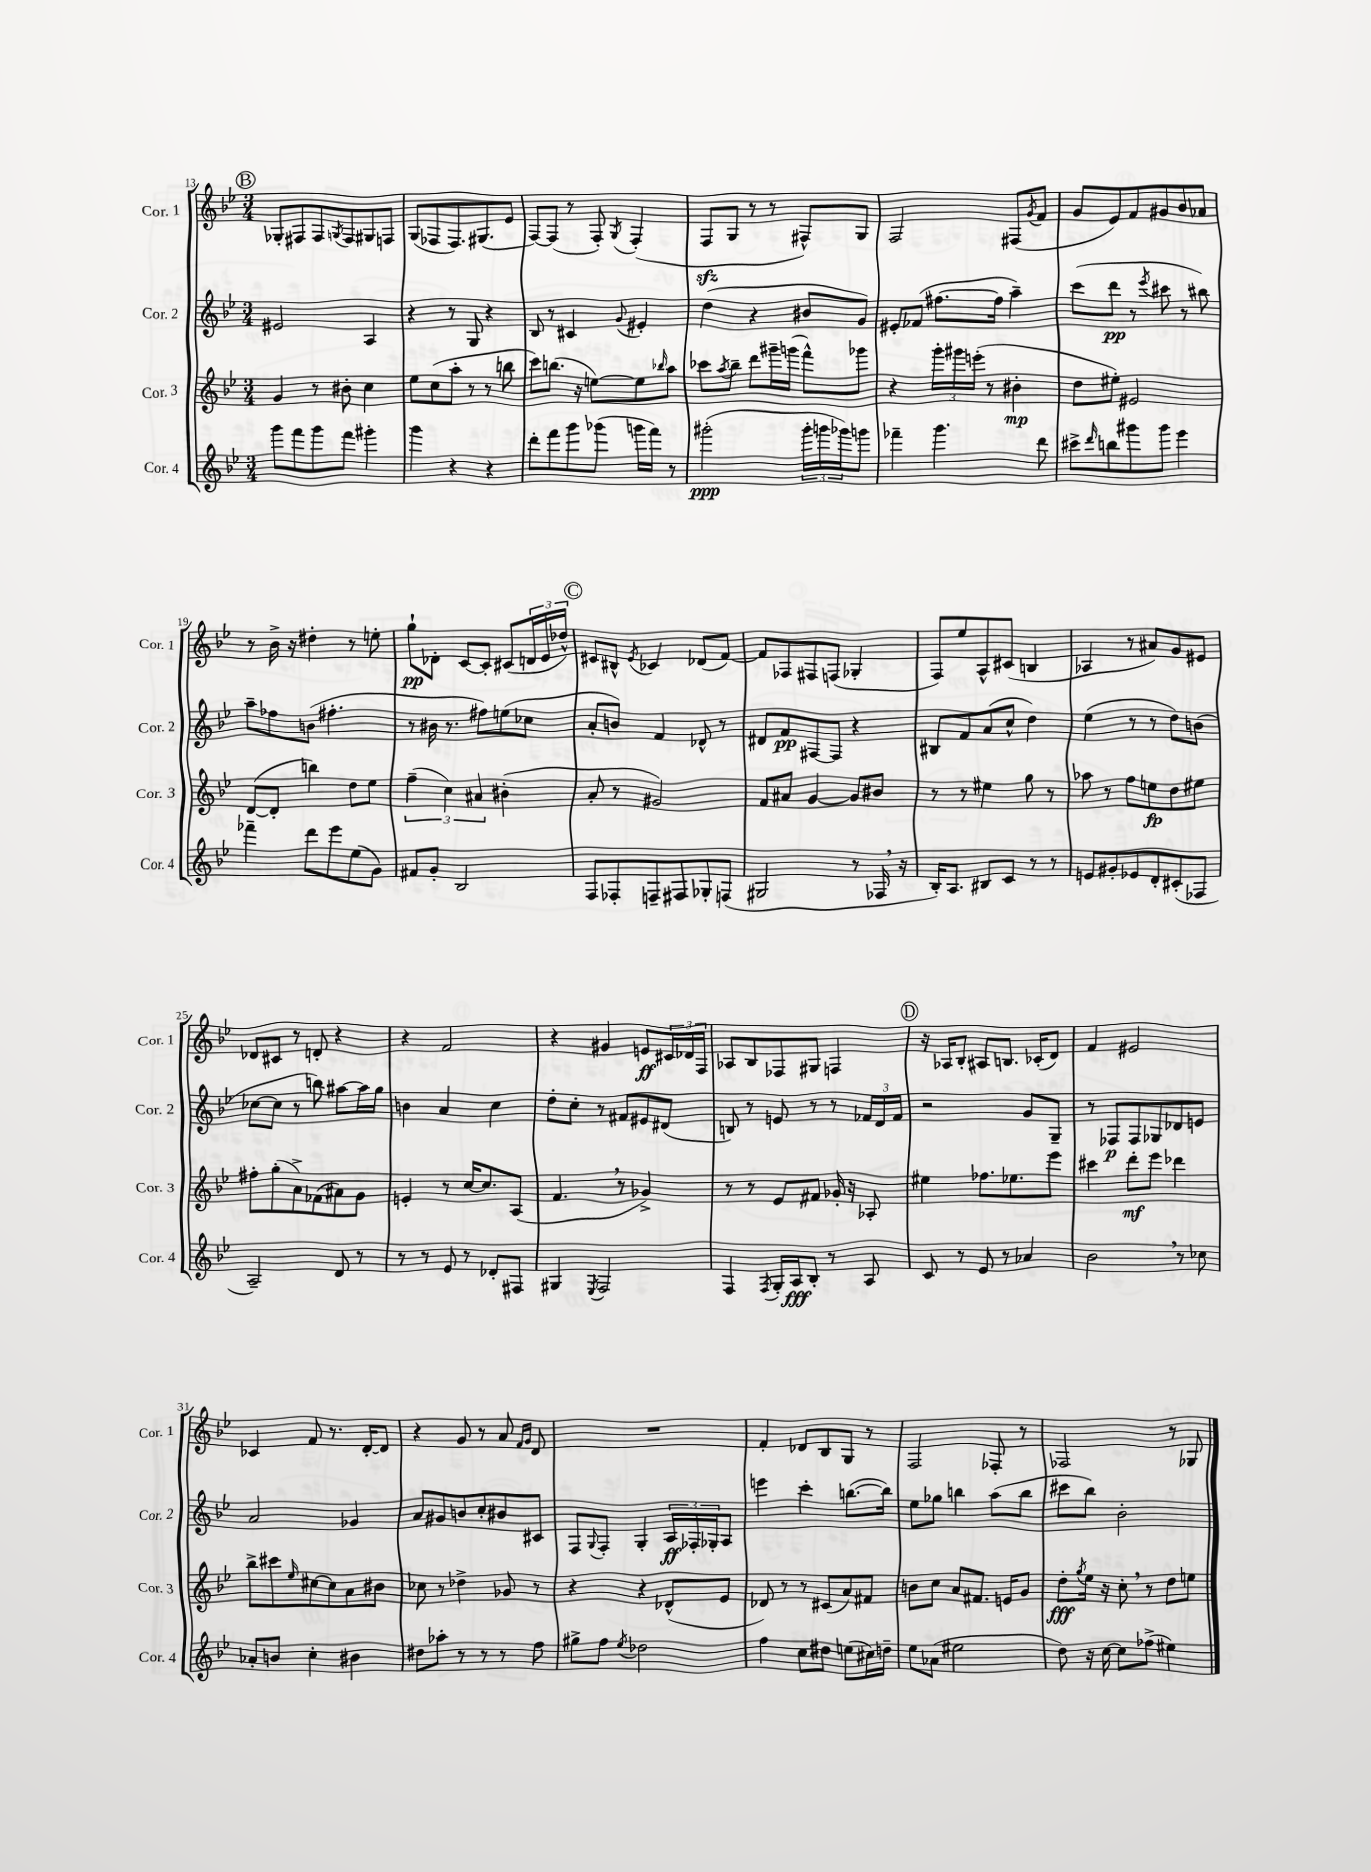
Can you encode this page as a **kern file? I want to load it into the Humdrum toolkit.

**kern	**dynam	**kern	**dynam	**kern	**dynam	**kern	**dynam
*part4	*part4	*part3	*part3	*part2	*part2	*part1	*part1
*staff4	*staff4	*staff3	*staff3	*staff2	*staff2	*staff1	*staff1
*I"Cor. 4	*	*I"Cor. 3	*	*I"Cor. 2	*	*I"Cor. 1	*
*I'Cor. 4	*	*I'Cor. 3	*	*I'Cor. 2	*	*I'Cor. 1	*
*clefG2	*	*clefG2	*	*clefG2	*	*clefG2	*
*k[b-e-]	*	*k[b-e-]	*	*k[b-e-]	*	*k[b-e-]	*
*M3/4	*	*M3/4	*	*M3/4	*	*M3/4	*
!!LO:REH:place=s1:t=B
=13	=13	=13	=13	=13	=13	=13	=13
8ggg\L	.	4g/	.	2e#X/	.	8G-X'/L	.
8fff\	.	.	.	.	.	8F#X/	.
8ggg\	.	8r	.	.	.	8F#/	.
.	.	.	.	.	.	8qGn/	.
8fff\J	.	8b#X'\	.	.	.	8F#/	.
4ggg#X'\	.	4cc\	.	4A/	.	8G#X/	.
.	.	.	.	.	.	8Fn/J	.
=14	=14	=14	=14	=14	=14	=14	=14
4ggg\	.	8ee-\L	.	4r	.	(8G/L	.
.	.	(8cc\	.	.	.	8F-X/	.
4r	.	8aa'\J	.	8r	.	8.F-/)	.
.	.	8r	.	8G/	.	.	.
.	.	.	.	.	.	(8.G#X/	.
4r	.	8r	.	4r	.	.	.
.	.	8bbn\	.	.	.	8e-/J	.
=15	=15	=15	=15	=15	=15	=15	=15
8ddd'\L	.	8ccc\L)	.	8B-/	.	[8F/L)	.
8fff\	.	(8.bbn\J	.	8r	.	(8F/J]	.
8ggg\	.	.	.	4c#X/	.	8r	.
.	.	16r	.	.	.	.	.
(8ggg-X\J	.	[8een\L)	.	.	.	8F'/)	.
.	.	.	.	8qqg/	.	8qG/	.
16gggn\LL	.	8ee\]	.	4e#X'/	.	(4F'/	.
16fff\JJ)	.	.	.	.	.	.	.
.	.	16qqbb-X/	.	.	.	.	.
8r	.	8aa\J	.	.	.	.	.
=16	=16	=16	=16	=16	=16	=16	=16
(2ggg#X'\	ppp	8ccc-X\L	.	(4dd\	.	8Fzz/L	.
.	.	8qaa/	.	.	.	.	.
.	.	8bb-~\J	.	.	.	8G/J	.
.	.	8ddd\L	.	4r	.	8r	.
.	.	16ggg#X~\L	.	.	.	8r	.
.	.	(16gggn\JJ	.	.	.	.	.
24ggg#'\LL	.	8fff^^\L)	.	8b#X/L	.	8F#X^^/L)	.
24gggn\	.	.	.	.	.	.	.
24ggg-X\J)	.	.	.	.	.	.	.
8gggn\J	.	8ggg-X\J	.	8g/J)	.	8G/J	.
=17	=17	=17	=17	=17	=17	=17	=17
4fff-X~\	.	4r	.	8e#X'/L	.	2F/	.
.	.	.	.	(8f-X/J	.	.	.
4.ggg\	.	24ggg'\LL	.	[8.ff#X\L	.	.	.
.	.	24ggg#X\	.	.	.	.	.
.	.	(24eeen'\JJ	.	.	.	.	.
.	.	8r	.	.	.	.	.
.	.	.	.	16ff#\Jk]	.	.	.
.	.	4b#X'\	mp	4aa~\)	.	(8F#X/L	.
.	.	.	.	.	.	8qg/	.
8ddd\	.	.	.	.	.	8f/J	.
=18	=18	=18	=18	=18	=18	=18	=18
8ccc#X^\L	.	8dd\L	.	(8ccc\L	.	8g/L	.
16qqddd/	.	.	.	.	.	.	.
8bbn\	.	8ee#X'\J)	.	8ddd\J	pp	8e-/)	.
8ggg#X\	.	2e#X/	.	8r	.	8f/	.
.	.	.	.	8qeee-/	.	.	.
8ggg#\J	.	.	.	8ccc#X\	.	8g#X/	.
4eee-\	.	.	.	8r	.	8b-/	.
.	.	.	.	8bb#X\)	.	8a-X/J	.
!!LO:LB:g=z
=19	=19	=19	=19	=19	=19	=19	=19
4fff-X~\	.	([8d/L	.	8aa~\L	.	8r	.
.	.	8d'/J]	.	8ff-X\	.	16b-^\	.
.	.	.	.	.	.	16r	.
8ddd\L	.	4bbn\)	.	(8bn\J	.	4dd#X'\	.
8eee-\	.	.	.	4.ff#X'\	.	.	.
(8ee-\	.	8dd\L	.	.	.	8r	.
8g\J)	.	8ee-\J	.	.	.	8een'\	.
=20	=20	=20	=20	=20	=20	=20	=20
8f#X/L	.	(6ff~\	.	8r	.	8gg`\L	pp
8g'/J	.	.	.	16b#X\	.	8d-X'\J	.
.	.	6cc\)	.	.	.	.	.
.	.	.	.	8.r	.	.	.
2B-/	.	.	.	.	.	[8c/L	.
.	.	6a#X/	.	.	.	.	.
.	.	.	.	8ff#X\L)	.	8c'/J]	.
.	.	(4b#X'\	.	(8een\	.	(8c#X/L	.
.	.	.	.	8cc-X\J	.	24dn/L	.
.	.	.	.	.	.	24e-/	.
.	.	.	.	.	.	24dd-X^^/JJ)	.
!!LO:REH:place=s1:t=C
=21	=21	=21	=21	=21	=21	=21	=21
8F/L	.	8a'/	.	8a'/L	.	8c#X/L	.
8F-X'/	.	8r	.	8bn/J)	.	8B#X^^/J	.
.	.	.	.	.	.	8qe-/	.
8Fn~/	.	2g#X/)	.	4f/	.	4c-X/	.
8F#X/	.	.	.	.	.	.	.
8G-X'/	.	.	.	8d-X^^/	.	(8d-X/L	.
(8Fn/J	.	.	.	8r	.	[8f/J)	.
=22	=22	=22	=22	=22	=22	=22	=22
2G#X/	.	8f/L	.	8d#X/L	.	8f/L]	.
.	.	8a#X/J	.	8f/	pp	8F-X/	.
.	.	[4g/	.	[8F#X/	.	8F#X/	.
.	.	.	.	8F#/J]	.	(8Fn/J	.
8r	.	8g/L]	.	4r	.	4G-X'/	.
16F-X,/	.	8b#X/J	.	.	.	.	.
16r	.	.	.	.	.	.	.
=23	=23	=23	=23	=23	=23	=23	=23
16B-'/KL)	.	8r	.	8B#X/L	.	8F/L)	.
8.A/J	.	.	.	.	.	.	.
.	.	8r	.	8f/	.	8ee-/	.
8B#X/L	.	4ee#X\	.	(8a/	.	8A^^/	.
8c/J	.	.	.	8cc^^/J	.	(8c#X/J	.
8r	.	8gg\	.	4dd\)	.	4Bn/	.
8r	.	8r	.	.	.	.	.
=24	=24	=24	=24	=24	=24	=24	=24
8en/L	.	8aa-X\	.	(4ee-\	.	4A-X/	.
8g#X'/	.	8r	.	.	.	.	.
8e-X/	.	8ff\L	.	8r	.	8r	.
8d'/	.	8een\	fp	8r	.	8a#X/L)	.
(8c#X'/	.	8dd\	.	8dd\L)	.	8g/	.
8F-X/J	.	8ee#X\J	.	(8bn\J	.	8e#X/J	.
!!LO:LB:g=z
=25	=25	=25	=25	=25	=25	=25	=25
2A~/)	.	8ff#X'\L	.	[8cc-X\L	.	8d-X/L	.
.	.	(8gg'\	.	8cc-\J]	.	8c#X/J	.
.	.	8a^\)	.	8r	.	8r	.
.	.	(8f-X\	.	8bbn\)	.	8dn'/	.
8d/	.	8a#X\)	.	[8aa#X\L	.	4r	.
8r	.	8g\J	.	16aa#\L]	.	.	.
.	.	.	.	16gg\JJ	.	.	.
=26	=26	=26	=26	=26	=26	=26	=26
8r	.	4en'/	.	4bn\	.	4r	.
8r	.	.	.	.	.	.	.
8e-/	.	8r	.	4a/	.	2f/	.
8r	.	[16cc/KL	.	.	.	.	.
.	.	8.cc/]	.	.	.	.	.
8d-X'/L	.	.	.	4cc\	.	.	.
8F#X/J	.	(8A/J	.	.	.	.	.
=27	=27	=27	=27	=27	=27	=27	=27
4G#X/	.	4.f,/	.	8dd'\L	.	4r	.
.	.	.	.	8cc'\J	.	.	.
8qE-/	.	.	.	.	.	.	.
2F/	.	.	.	8r	.	4g#X/	.
.	.	8r	.	8f#X/L	.	.	.
.	.	4g-X^/)	.	8e#X/	.	8en/L	ff
.	.	.	.	(8d#X/J	.	24c#X/L	.
.	.	.	.	.	.	24d-X/	.
.	.	.	.	.	.	24F/JJ	.
=28	=28	=28	=28	=28	=28	=28	=28
4F/	.	8r	.	8Bn/)	.	8A-X/L	.
.	.	8r	.	8r	.	8B-/	.
8qF/	.	.	.	.	.	.	.
16G'/LL	.	8e-/L	.	8en/	.	8F-X/	.
16A/J	fff	.	.	.	.	.	.
8B-'/J	.	8f#X/J	.	8r	.	8G#X/J	.
8r	.	16g-X'/	.	8r	.	4Fn/	.
.	.	16r	.	.	.	.	.
8A/	.	8A-X'/	.	24f-X/LL	.	.	.
.	.	.	.	24d/	.	.	.
.	.	.	.	24f-/JJ	.	.	.
!!LO:REH:place=s1:t=D
=29	=29	=29	=29	=29	=29	=29	=29
8c/	.	4ee#X\	.	2r	.	16r	.
.	.	.	.	.	.	16A-X/KL	.
8r	.	.	.	.	.	8B-'/J	.
8e-/	.	8.ff-X\L	.	.	.	8A#X/L	.
8r	.	.	.	.	.	8.Bn/J	.
.	.	8.ee-X\	.	.	.	.	.
4a-X/	.	.	.	8g/L	.	.	.
.	.	.	.	.	.	(16c-X'/KL	.
.	.	8eee-\J	.	8G~/J	.	8d/J)	.
=30	=30	=30	=30	=30	=30	=30	=30
2b-,\	.	4ccc#X\	.	8r	.	4f/	.
.	.	.	.	8F-X/L	p	.	.
.	.	8ddd'\L	mf	8F-/	.	2e#X/	.
.	.	8eee-\J	.	8G-X/	.	.	.
8r	.	4ddd-X\	.	8d-X/	.	.	.
8cc-X\	.	.	.	8en/J	.	.	.
!!LO:LB:g=z
=31	=31	=31	=31	=31	=31	=31	=31
8a-X'/L	.	8bb-^\L	.	2a/	.	4c-X/	.
8bn/J	.	8ccc#X\	.	.	.	.	.
.	.	16qqee-/	.	.	.	.	.
4cc'\	.	[8cc#X\	.	.	.	8f/	.
.	.	8cc#\]	.	.	.	8.r	.
4b#X\	.	8a\	.	4g-X/	.	.	.
.	.	.	.	.	.	[16d'/KL	.
.	.	8b#X\J	.	.	.	8d/J]	.
=32	=32	=32	=32	=32	=32	=32	=32
8dd#X\L	.	8cc-X\	.	8a/L	.	4r	.
8aa-X'\J	.	8r	.	8g#X/	.	.	.
8r	.	4dd-X^\	.	8bn/	.	8g/	.
8r	.	.	.	8cc'/	.	8r	.
8r	.	8g-X/	.	8b#X/	.	8a/	.
.	.	.	.	.	.	16qqf/LL	.
.	.	.	.	.	.	16qqg/JJ	.
8ff\	.	8r	.	8c#X/J	.	8d/	.
=33	=33	=33	=33	=33	=33	=33	=33
8gg#X^\L	.	4r	.	8F/L	.	2.r	.
.	.	.	.	8qqG/	.	.	.
8ff\J	.	.	.	8F'/J	.	.	.
8qee-/	.	.	.	.	.	.	.
2dd-X\	.	4r	.	4G'/	.	.	.
.	.	(8d-X^^/L	.	24A/LL	ff	.	.
.	.	.	.	24F-X'/	.	.	.
.	.	.	.	24G-X'/J	.	.	.
.	.	8e-/J	.	8A/J	.	.	.
=34	=34	=34	=34	=34	=34	=34	=34
4ff\	.	8d-X/)	.	4eeen\	.	4f'/	.
.	.	8r	.	.	.	.	.
8cc\L	.	8r	.	4ccc'\	.	8d-X/L	.
8dd#X\J	.	(8c#X/L	.	.	.	8B-/	.
(8een\L	.	8a/)	.	([8.bbn\L	.	8G/J	.
16cc#X\L)	.	8f#X/J	.	.	.	8r	.
16ddn~\JJ	.	.	.	16bb\Jk])	.	.	.
=35	=35	=35	=35	=35	=35	=35	=35
8ee-\L	.	8bn\L	.	8ee-\L	.	2F/	.
(8a-X\J	.	8cc\J	.	8gg-X\J	.	.	.
2ee#X\	.	8a/L	.	4bbn\	.	.	.
.	.	8.f#X/J	.	.	.	.	.
.	.	.	.	(8aa\L	.	8F-X'/	.
.	.	16en/KL	.	.	.	.	.
.	.	8g/J	.	8bb\J	.	8r	.
=36	=36	=36	=36	=36	=36	=36	=36
8dd\)	.	8dd'\L	fff	8ccc#X\L	.	2F-X/	.
.	.	8qgg/	.	.	.	.	.
16r	.	16ee-\Jk	.	8bb-\J)	.	.	.
[16cc\	.	16r	.	.	.	.	.
8cc\L]	.	8cc',\	.	2b-'\	.	.	.
(8ff-X^\J	.	8r	.	.	.	.	.
4ee#X\)	.	8dd\L	.	.	.	8r	.
.	.	8een\J	.	.	.	8G-X/	.
==	==	==	==	==	==	==	==
*-	*-	*-	*-	*-	*-	*-	*-
